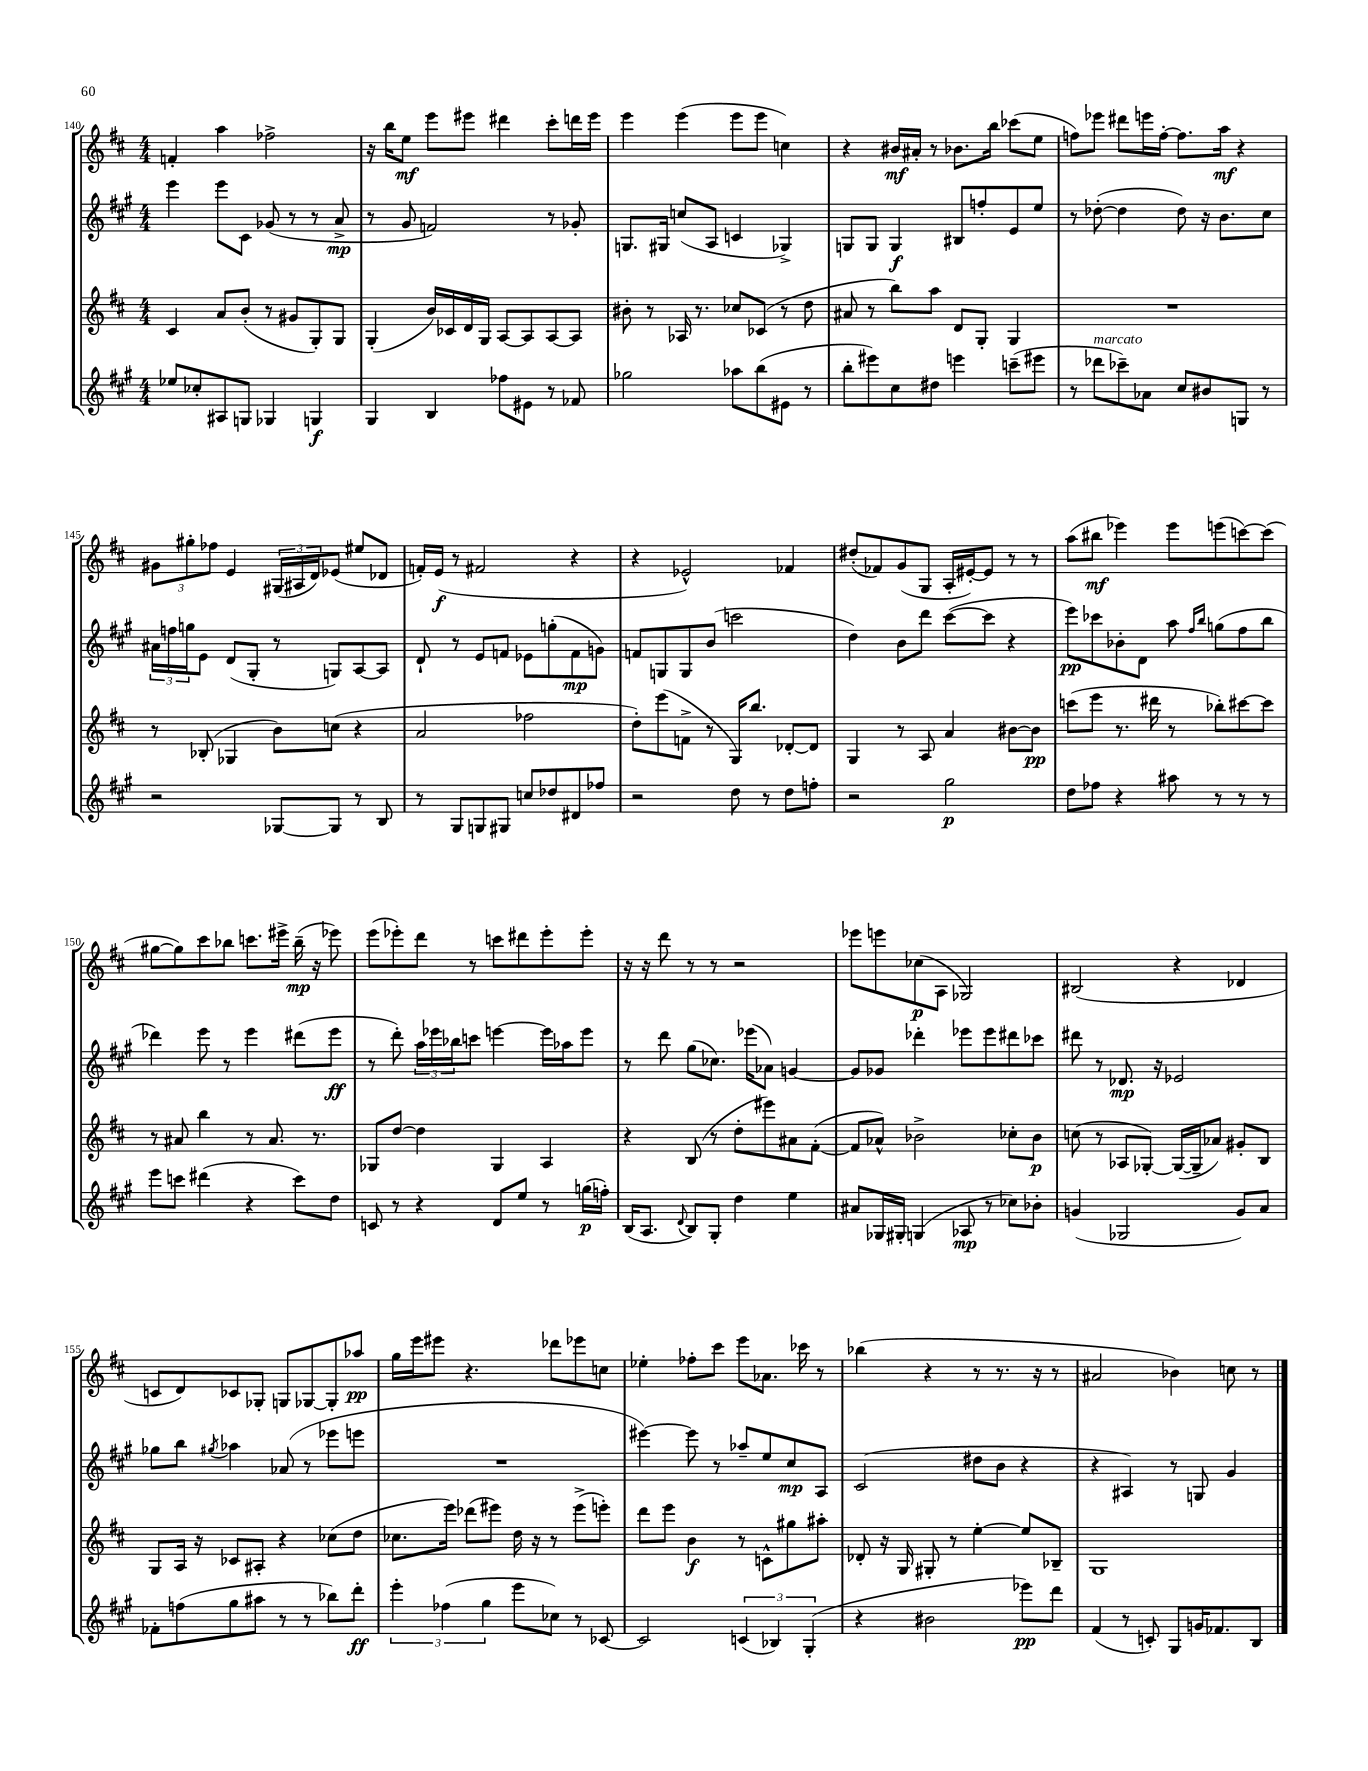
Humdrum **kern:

**kern	**dynam	**kern	**dynam	**kern	**dynam	**kern	**dynam
*part4	*part4	*part3	*part3	*part2	*part2	*part1	*part1
*staff4	*staff4	*staff3	*staff3	*staff2	*staff2	*staff1	*staff1
*clefG2	*	*clefG2	*	*clefG2	*	*clefG2	*
*k[f#c#g#]	*	*k[f#c#]	*	*k[f#c#g#]	*	*k[f#c#]	*
*M4/4	*	*M4/4	*	*M4/4	*	*M4/4	*
=140	=140	=140	=140	=140	=140	=140	=140
8ee-X/L	.	4c#/	.	4eee\	.	4fn'/	.
8cc-X'/	.	.	.	.	.	.	.
8A#X/	.	8a/L	.	8eee\L	.	4aa\	.
8Gn/J	.	(8b'/J	.	8c#\J	.	.	.
4G-X/	.	8r	.	(8g-X/	.	2ff-X^\	.
.	.	8g#X/L	.	8r	.	.	.
4Gn/	f	8G'/)	.	8r	.	.	.
.	.	8G/J	.	8a^/	mp	.	.
=141	=141	=141	=141	=141	=141	=141	=141
4G#/	.	(4G'/	.	8r	.	16r	.
.	.	.	.	.	.	16bb\KL	.
.	.	.	.	8g#/	.	8ee\J	mf
4B/	.	16b/LL)	.	2fn/)	.	8eee\L	.
.	.	16c-X/	.	.	.	.	.
.	.	16d/	.	.	.	8eee#X\J	.
.	.	16G/JJ	.	.	.	.	.
8ff-X\L	.	[8A/L	.	.	.	4ddd#X\	.
8e#X\J	.	8A/]	.	.	.	.	.
8r	.	[8A/	.	8r	.	8ccc#'\L	.
8f-X/	.	8A/J]	.	8g-X'/	.	16dddn\L	.
.	.	.	.	.	.	16eee#\JJ	.
=142	=142	=142	=142	=142	=142	=142	=142
2gg-X\	.	8b#X'\	.	8.Gn/L	.	4eee\	.
.	.	8r	.	.	.	.	.
.	.	.	.	16G#X/Jk	.	.	.
.	.	16A-X/	.	(8ccn/L	.	(4eee\	.
.	.	8.r	.	.	.	.	.
.	.	.	.	8A/J	.	.	.
8aa-X\L	.	8cc-X/L	.	4cn/	.	8eee\L	.
(8bb\	.	(8c-X/J	.	.	.	8eee\J	.
8e#X\J	.	8r	.	4G-X^/)	.	4ccn\)	.
8r	.	8dd\	.	.	.	.	.
=143	=143	=143	=143	=143	=143	=143	=143
8bb'\L	.	8a#X/	.	8Gn/L	.	4r	.
8eee#X\)	.	8r	.	8G/J	.	.	.
8cc#\	.	8bb\L)	.	4G/	f	16b#X/LL	mf
.	.	.	.	.	.	16a#X'/JJ	.
8dd#X\J	.	8aa\J	.	.	.	8r	.
4eeen\	.	8d/L	.	8B#X/L	.	8.b-X\L	.
.	.	8G'/J	.	8ffn'/	.	.	.
.	.	.	.	.	.	16bb\Jk	.
(8cccn~\L	.	4G/	.	8e/	.	(8ccc-X\L	.
8eee#X\J	.	.	.	8ee/J	.	8ee\J	.
=144	=144	=144	=144	=144	=144	=144	=144
8r	.	1r	.	8r	.	8ffn\L)	.
!LO:TX:a:i:t=marcato	!	!	!	!	!	!	!
8ddd-X\L	.	.	.	([8dd-X'\	.	8eee-X\J	.
8ccc-X~\)	.	.	.	4dd-\]	.	8ddd#X\L	.
8a-X\J	.	.	.	.	.	16eeen\L	.
.	.	.	.	.	.	[16ff'\JJ	.
8cc#/L	.	.	.	8dd-\)	.	8.ff\L]	.
8b#X/	.	.	.	16r	.	.	.
.	.	.	.	8.b\L	.	16aa\Jk	mf
8Gn/J	.	.	.	.	.	4r	.
8r	.	.	.	8cc#\J	.	.	.
!!LO:LB:g=z
=145	=145	=145	=145	=145	=145	=145	=145
2r	.	8r	.	24a#X\LL	.	12g#X\L	.
.	.	.	.	24ffn\	.	.	.
.	.	.	.	24ggn\J	.	12gg#X'\	.
.	.	(8B-X'/	.	8e\J	.	.	.
.	.	.	.	.	.	12ff-X\J	.
.	.	4G-X/	.	(8d/L	.	4e/	.
.	.	.	.	8G#'/J	.	.	.
[8G-X/L	.	8b\L)	.	8r	.	(24G#X/LL	.
.	.	.	.	.	.	24A#X/	.
.	.	.	.	.	.	24d/J)	.
8G-/J]	.	(8ccn\J	.	8Gn/L)	.	(8e-X/J	.
8r	.	4r	.	[8A/	.	8ee#X/L	.
8B/	.	.	.	8A/J]	.	8d-X/J	.
=146	=146	=146	=146	=146	=146	=146	=146
8r	.	2a/	.	8d`/	.	16fn'/LL)	.
.	.	.	.	.	.	(16e/JJ	f
8G#/L	.	.	.	8r	.	8r	.
8Gn/	.	.	.	8e/L	.	2f#X/	.
8G#X/J	.	.	.	8fn/J	.	.	.
8ccn/L	.	2ff-X\	.	8e-X\L	.	.	.
8dd-X/	.	.	.	(8ggn'\	.	.	.
8d#X/	.	.	.	8f\	mp	4r	.
8ff-X/J	.	.	.	8gn\J)	.	.	.
=147	=147	=147	=147	=147	=147	=147	=147
2r	.	8dd'\L)	.	8fn/L	.	4r	.
.	.	(8eee\	.	8Gn/	.	.	.
.	.	8fn^\J	.	8G/	.	2e-X^^/)	.
.	.	8r	.	(8b/J	.	.	.
8dd\	.	16G/KL)	.	2cccn\	.	.	.
.	.	8.bb/J	.	.	.	.	.
8r	.	.	.	.	.	.	.
8dd\L	.	[8d-X'/L	.	.	.	4f-X/	.
8ffn'\J	.	8d-/J]	.	.	.	.	.
=148	=148	=148	=148	=148	=148	=148	=148
2r	.	4G/	.	4dd\)	.	(8dd#X'/L	.
.	.	.	.	.	.	8f-X/)	.
.	.	8r	.	8b\L	.	(8g/	.
.	.	8A/	.	8ddd\J	.	8G/J	.
2gg#\	p	4a/	.	([8ccc#\L	.	16A'/LL	.
.	.	.	.	.	.	[16e#X'/J)	.
.	.	.	.	8ccc#\J]	.	8e#/J]	.
.	.	[8b#X\L	.	4r	.	8r	.
.	.	8b#\J]	pp	.	.	8r	.
=149	=149	=149	=149	=149	=149	=149	=149
8dd\L	.	(8cccn\L	.	8eee\L)	pp	(8aa\L	.
8ff-X\J	.	8eee\J	.	8ccc-X\	.	8bb#X\J	mf
4r	.	8.r	.	8b-X'\	.	4eee-X\)	.
.	.	.	.	8d\J	.	.	.
.	.	16ddd#X\	.	.	.	.	.
8aa#X\	.	8r	.	8aa\	.	8eee-\L	.
.	.	.	.	16qqff#/LL	.	.	.
.	.	.	.	16qqbb/JJ	.	.	.
8r	.	8bb-X'\L)	.	(8ggn\L	.	(8eeen\	.
8r	.	[8ccc#X\	.	8ff#\	.	[8cccn\)	.
8r	.	8ccc#\J]	.	8bb\J	.	(8ccc\J]	.
!!LO:LB:g=z
=150	=150	=150	=150	=150	=150	=150	=150
8eee\L	.	8r	.	4ddd-X\)	.	[8gg#X\L	.
8cccn\J	.	8a#X/	.	.	.	8gg#\])	.
(4ddd#X\	.	4bb\	.	8eee\	.	8ccc#\	.
.	.	.	.	8r	.	8bb-X\J	.
4r	.	8r	.	4eee\	.	8.cccn\L	.
.	.	8.a#/	.	.	.	.	.
.	.	.	.	.	.	16eee#X^\Jk	.
8ccc\L)	.	.	.	(8ddd#X\L	.	(16bb-~\	mp
.	.	8.r	.	.	.	16r	.
8dd\J	.	.	.	8eee\J	ff	8eee-X\)	.
=151	=151	=151	=151	=151	=151	=151	=151
8cn/	.	8G-X/L	.	8r	.	(8eee\L	.
8r	.	[8dd/J	.	8ddd'\)	.	8eee-X'\)	.
4r	.	4dd\]	.	24aa\LL	.	8ddd\J	.
.	.	.	.	24eee-X\	.	.	.
.	.	.	.	24bb-X\J	.	.	.
.	.	.	.	8cccn\J	.	8r	.
8d/L	.	4G-/	.	[4eeen\	.	8cccn\L	.
8ee/J	.	.	.	.	.	8ddd#X\	.
8r	.	4A/	.	16eee\LL]	.	8eee-'\	.
.	.	.	.	16aa-X\J	.	.	.
(16ggn\LL	p	.	.	8eee\J	.	8eee-'\J	.
16ffn'\JJ)	.	.	.	.	.	.	.
=152	=152	=152	=152	=152	=152	=152	=152
(16B/KL	.	4r	.	8r	.	16r	.
8.A/J	.	.	.	.	.	16r	.
.	.	.	.	8ddd\	.	8ddd\	.
8qqd/	.	.	.	.	.	.	.
8B/L)	.	(8B/	.	(8gg#\L	.	8r	.
8G#'/J	.	8r	.	8.cc-X\J)	.	8r	.
4dd\	.	8dd'\L	.	.	.	2r	.
.	.	.	.	(16eee-X\KL	.	.	.
.	.	8eee#X\)	.	8a-X\J)	.	.	.
4ee\	.	8a#X\	.	[4gn/	.	.	.
.	.	([8f#'\J	.	.	.	.	.
=153	=153	=153	=153	=153	=153	=153	=153
8a#X/L	.	8f#/L]	.	8g/L]	.	8eee-X\L	.
16G-X/L	.	8a-X^^/J)	.	8g-X/J	.	8eeen\	.
16G#X'/JJ	.	.	.	.	.	.	.
(4Gn/	.	2b-X^\	.	4ddd-X'\	.	(8cc-X\	p
.	.	.	.	.	.	8A\J	.
8A-X/	mp	.	.	8eee-X\L	.	2G-X/)	.
8r	.	.	.	8eee-\	.	.	.
8cc-X\L)	.	8cc-X'\L	.	8ddd#X\	.	.	.
8b-X'\J	.	8b-\J	p	8ccc-X\J	.	.	.
=154	=154	=154	=154	=154	=154	=154	=154
(4gn/	.	(8ccn\	.	8ddd#X\	.	(2B#X/	.
.	.	8r	.	8r	.	.	.
2G-X/	.	8A-X/L	.	8.d-X/	mp	.	.
.	.	[8G-X'/J)	.	.	.	.	.
.	.	.	.	16r	.	.	.
.	.	(16G-/LL_	.	2e-X/	.	4r	.
.	.	16G-~/J]	.	.	.	.	.
.	.	8a-X/J)	.	.	.	.	.
8g/L)	.	8g#X'/L	.	.	.	4d-X/	.
8a/J	.	8B/J	.	.	.	.	.
!!LO:LB:g=z
=155	=155	=155	=155	=155	=155	=155	=155
8f-X'\L	.	8G/L	.	8gg-X\L	.	8cn/L	.
(8ffn\	.	16A/Jk	.	8bb\J	.	8d/)	.
.	.	16r	.	.	.	.	.
.	.	.	.	8qgg#X/	.	.	.
8gg#\	.	8c-X/L	.	4aa-X\	.	8c-X/	.
8aa#X\J	.	8A#X'/J	.	.	.	8G-X'/J	.
8r	.	4r	.	(8a-X/	.	8Gn/L	.
8r	.	.	.	8r	.	[8G-X/	.
8bb-X\L)	.	(8cc-X\L	.	8eee-X\L	.	8G-'/]	.
8ddd'\J	ff	8dd\J	.	8eeen\J	.	8aa-X/J	pp
=156	=156	=156	=156	=156	=156	=156	=156
6eee'\	.	8.cc-X\L	.	1r	.	16gg\LL	.
.	.	.	.	.	.	16eee\J	.
.	.	.	.	.	.	8eee#X\J	.
(6ff-X\	.	.	.	.	.	.	.
.	.	16eee\Jk)	.	.	.	.	.
.	.	(8ddd-X\L	.	.	.	4.r	.
6gg#\	.	.	.	.	.	.	.
.	.	8eee#X\J)	.	.	.	.	.
8eee\L	.	16dd\	.	.	.	.	.
.	.	16r	.	.	.	.	.
8cc-X\J)	.	8r	.	.	.	8ddd-X\L	.
8r	.	(8eee#^\L	.	.	.	8eee-X\	.
[8c-X/	.	8eeen'\J)	.	.	.	8ccn\J	.
=157	=157	=157	=157	=157	=157	=157	=157
2c-/]	.	8ddd\L	.	[4eee#X\)	.	4ee-X'\	.
.	.	8eee\J	.	.	.	.	.
.	.	4b\	f	8eee#\]	.	8ff-X'\L	.
.	.	.	.	8r	.	8ccc#\J	.
(6cn/	.	8r	.	8aa-X~/L	.	8eee\L	.
.	.	8cn^^\L	.	8ee/	.	8.a-X\J	.
6B-X/)	.	.	.	.	.	.	.
.	.	8gg#X\	.	8cc#/	mp	.	.
.	.	.	.	.	.	16ccc-X\	.
(6G#'/	.	.	.	.	.	.	.
.	.	8aa#X'\J	.	8A/J	.	8r	.
=158	=158	=158	=158	=158	=158	=158	=158
4r	.	8d-X'/	.	(2c#/	.	(4bb-X\	.
.	.	16r	.	.	.	.	.
.	.	16G/	.	.	.	.	.
2b#X\	.	8G#X'/	.	.	.	4r	.
.	.	8r	.	.	.	.	.
.	.	[4ee'\	.	8dd#X\L	.	8r	.
.	.	.	.	8b\J	.	8.r	.
8eee-X\L)	pp	8ee/L]	.	4r	.	.	.
.	.	.	.	.	.	16r	.
8ddd\J	.	8B-X~/J	.	.	.	8r	.
=159	=159	=159	=159	=159	=159	=159	=159
(4f#/	.	1G	.	4r	.	2a#X/	.
8r	.	.	.	4A#X/)	.	.	.
8cn'/)	.	.	.	.	.	.	.
8G#/L	.	.	.	8r	.	4b-X\)	.
16gn/K	.	.	.	8Gn/	.	.	.
8.f-X/	.	.	.	.	.	.	.
.	.	.	.	4g#/	.	8ccn\	.
8B/J	.	.	.	.	.	8r	.
==	==	==	==	==	==	==	==
*-	*-	*-	*-	*-	*-	*-	*-
